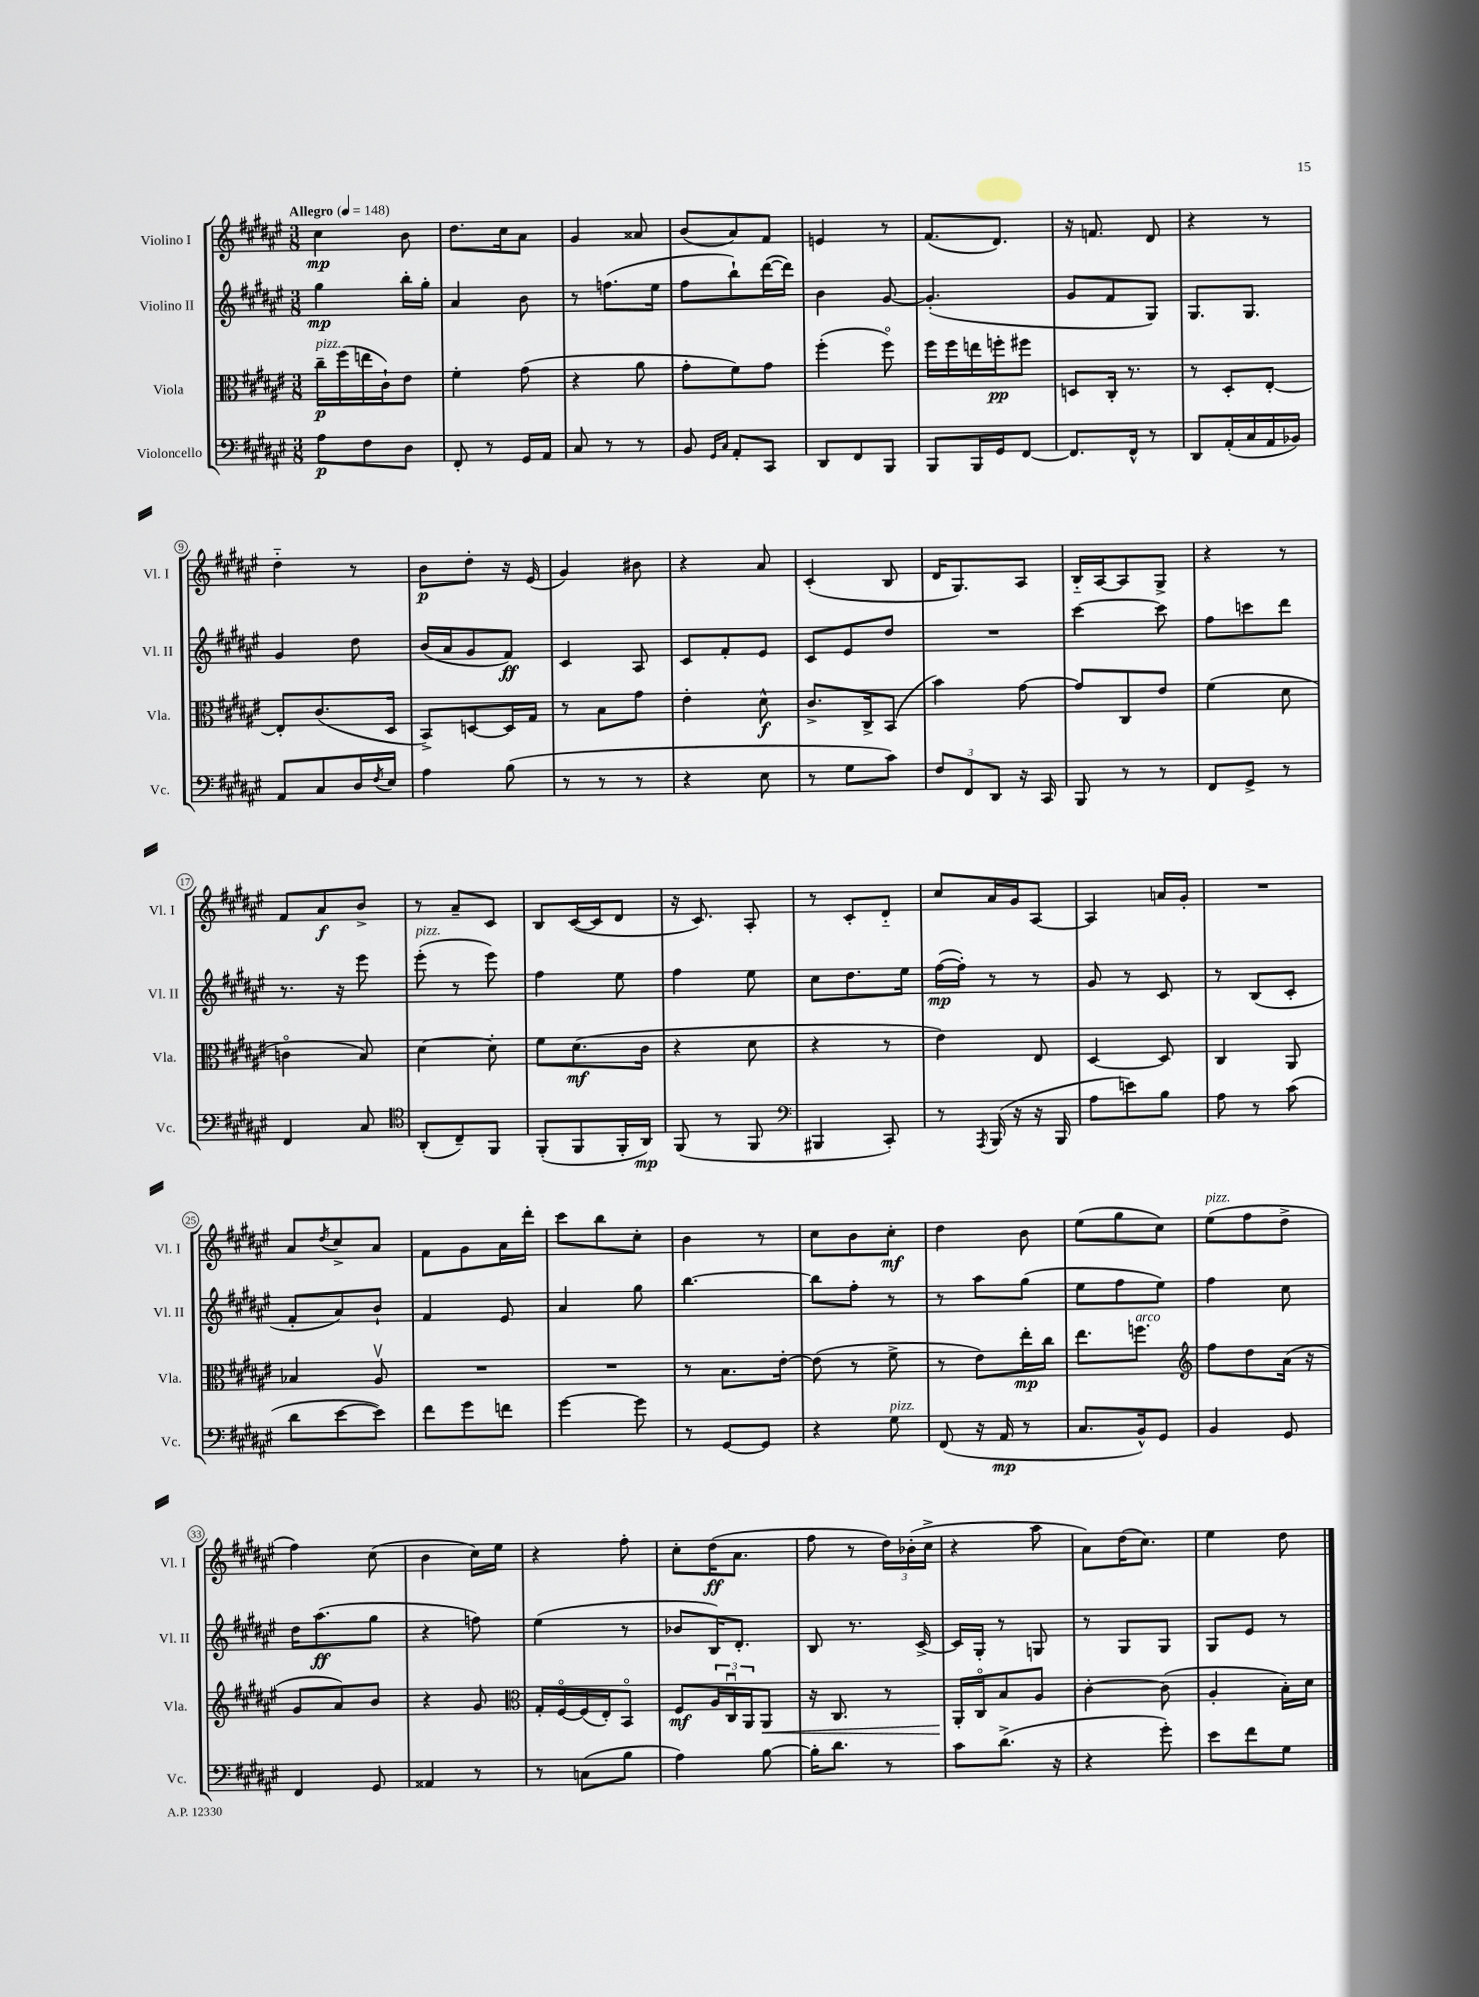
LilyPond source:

<<
\new StaffGroup <<
\new Staff = "s0" \with { instrumentName = "Violino I" shortInstrumentName = "Vl. I" } {
    \clef treble \key fis \major \numericTimeSignature \time 3/8 \tempo "Allegro" 4 = 148
    cis''4\mp b'8 |
    dis''8. cis''16 ais'8 |
    gis'4 aisis'8 |
    b'8( ais'8) fis'8 |
    e'4 r8 |
    fis'8.( dis'8.) |
    r16 f'8. dis'8 |
    r4 r8 |
    dis''4-_ r8 |
    b'8\p dis''8-. r16 eis'16( |
    gis'4) bis'8 |
    r4 ais'8 |
    cis'4-.( b8 |
    dis'16 gis8.) ais8 |
    b16-_ ais16~ ais8 gis8-> |
    r4 r8 |
    fis'8 ais'8\f b'8-> |
    r8 ais'8-- cis'8 |
    b8 cis'16~( cis'16 dis'8 |
    r16 cis'8.) ais8-. |
    r8 cis'8-. dis'8-_ |
    cis''8 ais'16 gis'16 ais8~ |
    ais4 a'16 gis'16-. |
    R4. |
    ais'8 \acciaccatura { dis''8 } cis''8-> ais'8 |
    fis'8 gis'8 ais'16 dis'''16-. |
    cis'''8 b''8 cis''8-. |
    b'4 r8 |
    cis''8 b'8 cis''8-.\mf |
    dis''4 b'8 |
    eis''8( gis''8 cis''8) |
    eis''8^\markup { \italic "pizz." }( fis''8 dis''8-> |
    fis''4) cis''8( |
    b'4 cis''16) eis''16 |
    r4 fis''8-. |
    cis''8-. dis''16\ff( ais'8. |
    fis''8 r8 \tuplet 3/2 { dis''16) bes'16-.( cis''16-> } |
    r4 ais''8 |
    ais'8) dis''16( cis''8.) |
    eis''4 dis''8 \bar "|." |
}
\new Staff = "s1" \with { instrumentName = "Violino II" shortInstrumentName = "Vl. II" } {
    \clef treble \key fis \major \numericTimeSignature \time 3/8
    gis''4\mp b''16-. gis''16-. |
    ais'4 b'8 |
    r8 f''8.( eis''16 |
    fis''8 b''8-!) dis'''16~( dis'''16) |
    b'4 gis'8~ |
    gis'4.-.( |
    gis'8 fis'8 gis8) |
    gis8. gis8. |
    gis'4 dis''8 |
    b'16( ais'16 gis'8 fis'8\ff) |
    cis'4 ais8 |
    cis'8 fis'8-. eis'8 |
    cis'8 eis'8 dis''8 |
    R4. |
    cis'''4~ cis'''8 |
    fis''8 c'''8 dis'''8 |
    r8. r16 eis'''8 |
    eis'''8-.^\markup { \italic "pizz." }( r8 eis'''8) |
    fis''4 eis''8 |
    fis''4 eis''8 |
    cis''8 dis''8. eis''16 |
    fis''16~\mp( fis''16-.) r8 r8 |
    gis'8 r8 cis'8 |
    r8 b8( cis'8-. |
    fis'8-. ais'8) b'8-! |
    fis'4 eis'8 |
    ais'4 gis''8 |
    b''4.~ |
    b''8 fis''8-. r8 |
    r8 ais''8 gis''8( |
    eis''8 fis''8 eis''8) |
    fis''4 cis''8 |
    dis''16 ais''8.\ff( gis''8 |
    r4 f''8) |
    eis''4( r8 |
    bes'8 b16) dis'8.-. |
    b8 r8. cis'16~-> |
    cis'16 gis16-. r8 g8 |
    r8 gis8 gis8 |
    gis8 eis'8 r8 \bar "|." |
}
\new Staff = "s2" \with { instrumentName = "Viola" shortInstrumentName = "Vla." } {
    \clef alto \key fis \major \numericTimeSignature \time 3/8
    cis''16--\p^\markup { \italic "pizz." } fis''16( e''16 cis'16-!) eis'8 |
    fis'4-. gis'8( |
    r4 ais'8 |
    gis'8-. fis'8) gis'8 |
    fis''4-.( fis''8\flageolet) |
    fis''16 fis''16 e''16 f''16-.\pp fis''8 |
    d8 cis16-. r8. |
    r8 dis8-. eis8~-. |
    eis8-. cis'8.( dis16 |
    b,8->) d8~ d16 gis16 |
    r8 b8 gis'8 |
    eis'4-. dis'8-^\f |
    cis'8.-> cis16-> b,8( |
    b'4) gis'8~ |
    gis'8 cis8 eis'8 |
    fis'4( dis'8 |
    c'4\flageolet b8) |
    dis'4~ dis'8-. |
    fis'8 dis'8.\mf( cis'16 |
    r4 dis'8 |
    r4 r8 |
    eis'4) eis8 |
    dis4~ dis8 |
    cis4 ais,8 |
    bes4 ais8\upbow |
    R4. |
    R4. |
    r8 b8. eis'16~-. |
    eis'8( r8 fis'8-> |
    r8 eis'8) eis''16-.\mp cis''16 |
    eis''8. f''8.^\markup { \italic "arco" } |
    \clef treble fis''8 dis''8 ais'16( r16 |
    gis'8 ais'8) b'8 |
    r4 gis'8 |
    \clef alto gis16-. fis16~\flageolet fis16( eis16-.) b,8\flageolet |
    fis8\mf \tuplet 3/2 { ais16 cis16\downbow ais,16 } ais,8\< |
    r16 cis8. r8 |
    ais,16-.\! cis16\flageolet b8 ais8 |
    cis'4~-. cis'8( |
    ais4-. b16-.) dis'16 \bar "|." |
}
\new Staff = "s3" \with { instrumentName = "Violoncello" shortInstrumentName = "Vc." } {
    \clef bass \key fis \major \numericTimeSignature \time 3/8
    ais8\p fis8 dis8 |
    fis,8-. r8 gis,16 ais,16 |
    cis8 r8 r8 |
    b,8 \grace { gis,16 cis16 } ais,8-. cis,8 |
    dis,8 fis,8 b,,8 |
    b,,8 b,,16 gis,16 fis,8~ |
    fis,8. fis,16-^ r8 |
    dis,8 ais,16-.( cis16 ais,16 bes,16) |
    ais,8 cis8 dis16 \acciaccatura { fis8 } eis16 |
    ais4 b8( |
    r8 r8 r8 |
    r4 eis8 |
    r8 gis8 cis'8) |
    \tuplet 3/2 { fis8 fis,8 dis,8 } r16 cis,16 |
    b,,8 r8 r8 |
    fis,8 gis,8-> r8 |
    fis,4 cis8 |
    \clef tenor ais,8-.( cis8--) fis,8 |
    fis,8-.( fis,8 fis,16-. ais,16\mp) |
    fis,8( r8 fis,8 |
    \clef bass bis,,4 cis,8-.) |
    r8 \acciaccatura { ais,,8 } b,,16( r16 r16 b,,16 |
    ais8 e'8) b8 |
    ais8 r8 cis'8( |
    dis'8 eis'8~ eis'8) |
    fis'8 gis'8 f'8 |
    gis'4~ gis'8 |
    r8 gis,8~ gis,8 |
    r4 gis8^\markup { \italic "pizz." } |
    fis,8( r16 ais,16\mp r8 |
    cis8. b,16-^) gis,8 |
    b,4 gis,8 |
    fis,4 gis,8 |
    aisis,4 r8 |
    r8 c8( b8 |
    ais4) b8~ |
    b16-. dis'8. r8 |
    cis'8 dis'8.->( r16 |
    r4 gis'8-.) |
    eis'8 fis'8 gis8 \bar "|." |
}
>>
>>
\layout { \context { \Score \override BarNumber.stencil = #(make-stencil-circler 0.1 0.3 ly:text-interface::print) } }
